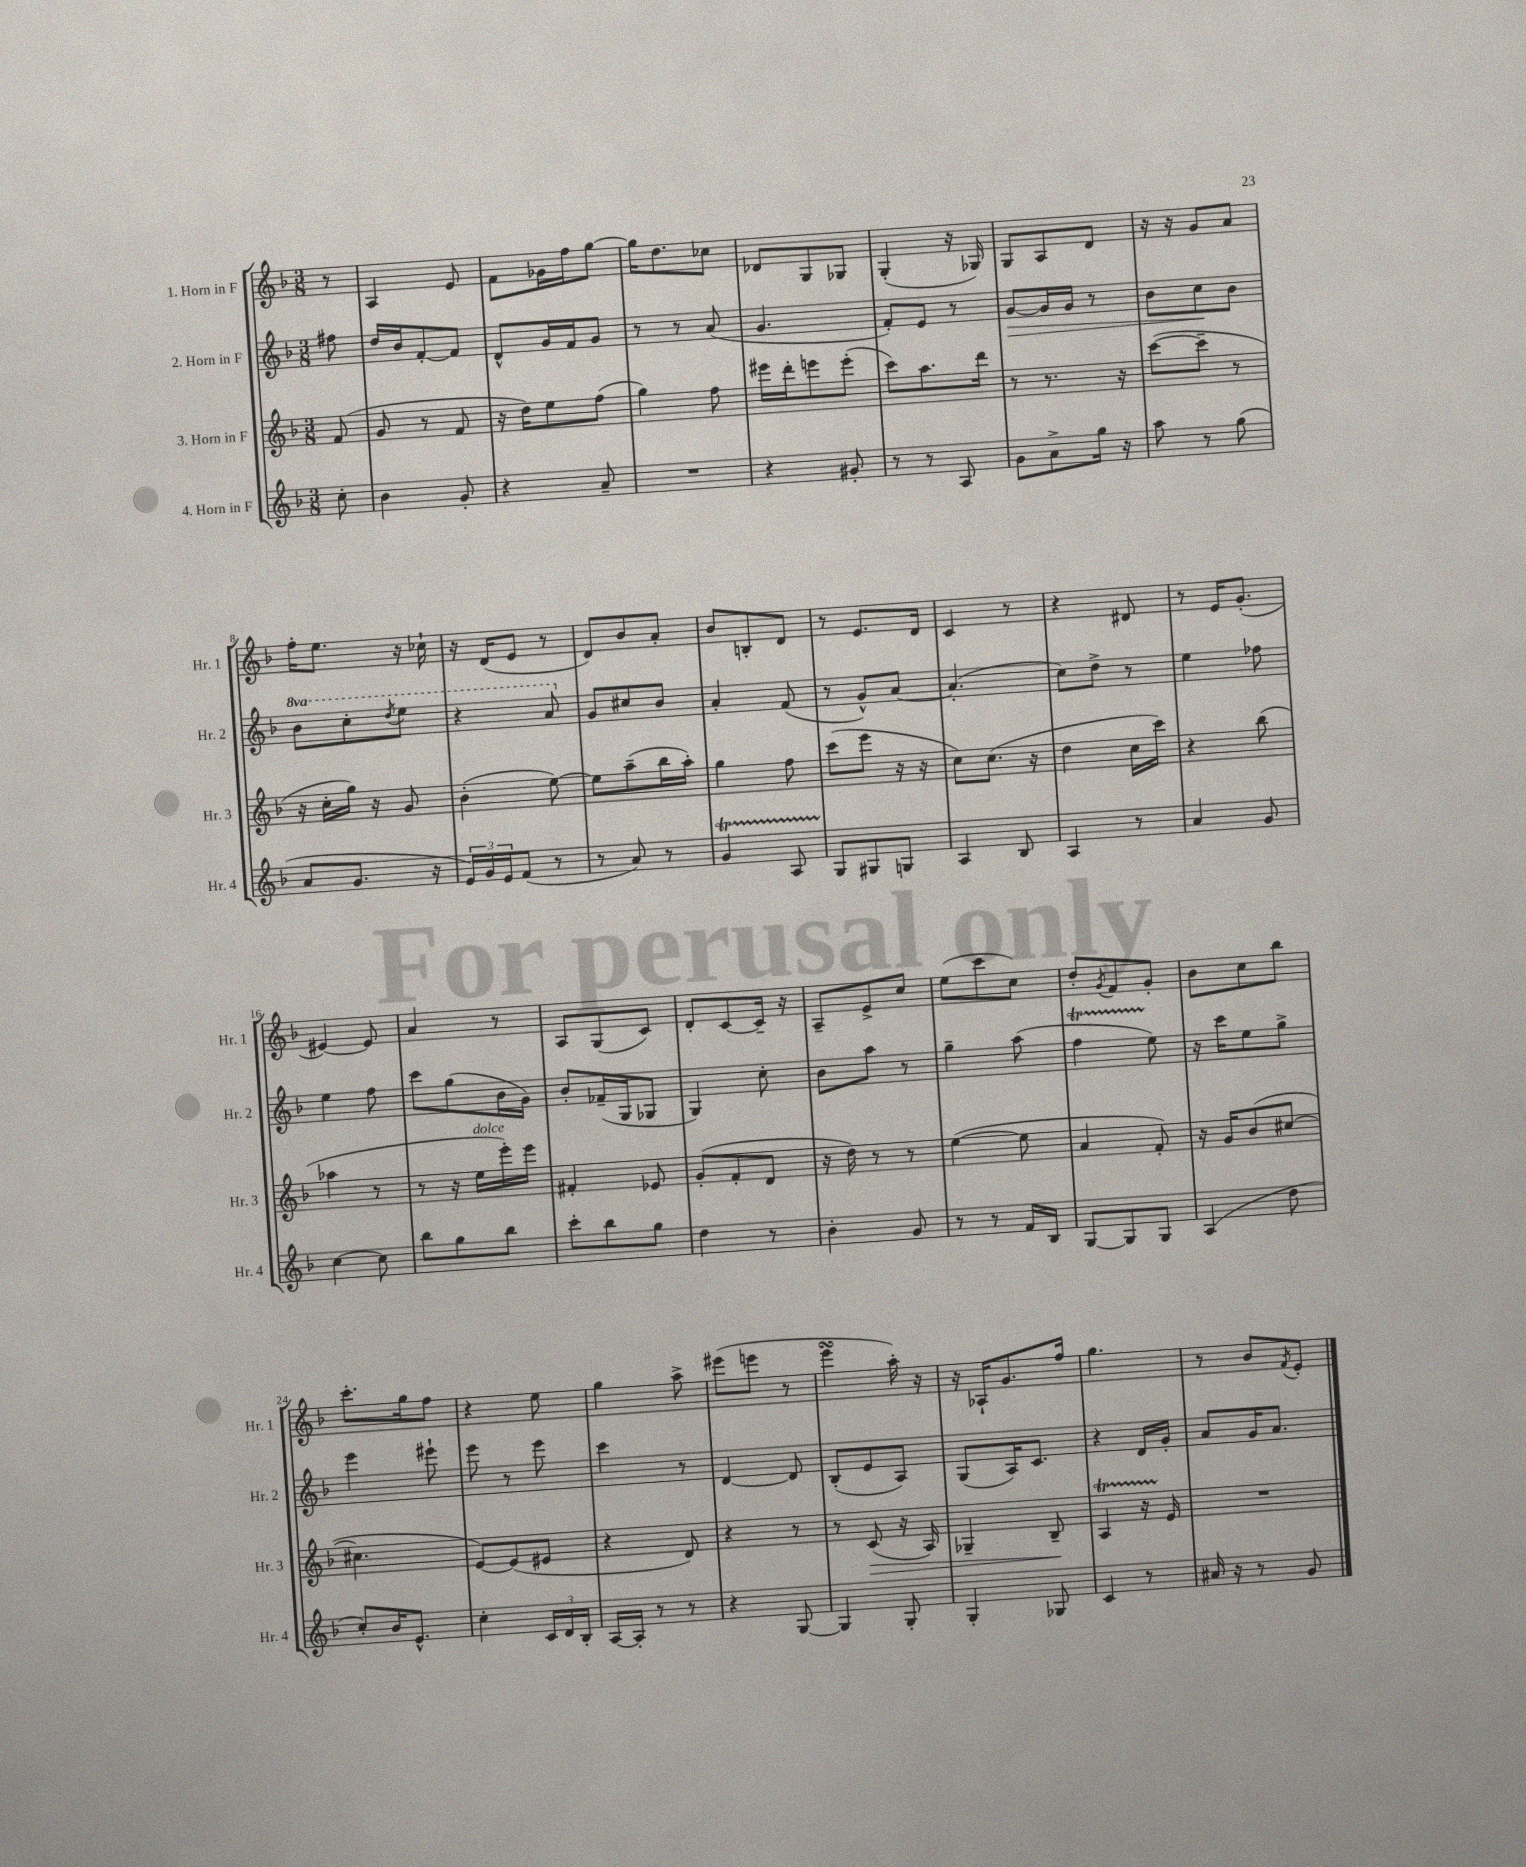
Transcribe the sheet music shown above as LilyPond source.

<<
\new StaffGroup <<
\new Staff = "s0" \with { instrumentName = "1. Horn in F" shortInstrumentName = "Hr. 1" } {
    \clef treble \key f \major \numericTimeSignature \time 3/8 \partial 8
    r8 |
    a4 e'8 |
    f'8 ges'16 f''16 g''8~ |
    g''16 d''8. ces''8 |
    des'8 g8 ges8 |
    g4-.( r16 ges16) |
    g8 a8 d'8 |
    r16 r16 g'8 a'8 |
    f''16-. e''8. r16 ces''16-! |
    r16 d'16( e'8 r8 |
    d'8) bes'8 a'8-. |
    bes'8 b8-. d'8 |
    r8 e'8. d'16 |
    c'4 r8 |
    r4 dis'8 |
    r8 e'16 g'8.-.( |
    eis'4~) eis'8 |
    a'4 r8 |
    a8 g8( c'8) |
    d'8-. c'8~ c'16-- r16 |
    a8-- e'8-> c''8 |
    e''8( c'''8 c''8) |
    d''8-. \acciaccatura { g'8 } f'8 g'8-. |
    bes'8 c''8 bes''8 |
    c'''8.-. g''16 f''8 |
    r4 e''8 |
    g''4 a''8-> |
    eis'''8( e'''8 r8 |
    e'''4\turn a''16-.) r16 |
    r16 aes16-! g'8. f''16 |
    g''4. |
    r8 bes'8 \acciaccatura { f'8 } e'8-. \bar "|." |
}
\new Staff = "s1" \with { instrumentName = "2. Horn in F" shortInstrumentName = "Hr. 2" } {
    \clef treble \key f \major \numericTimeSignature \time 3/8 \set Staff.ottavationMarkups = #ottavation-simple-ordinals \partial 8
    fis''8 |
    d''16 bes'16 f'8~-. f'8 |
    d'8-^ g'16 f'16 g'8 |
    r8 r8 a'8( |
    g'4. |
    f'8-.) e'8 r8 |
    g'8~\> g'16 g'16 r8 |
    bes'8 c''8\! bes'8 |
    \ottava #1 bes''8 c'''8-. \acciaccatura { d'''8 } e'''8 |
    r4 a''8 \ottava #0 |
    g'8 cis''8 bes'8 |
    a'4-. f'8( |
    r8 g'8-^) a'8~ |
    a'4.-.( |
    c''8) d''8-> r8 |
    e''4 fes''8 |
    e''4 f''8 |
    c'''8 g''8( bes'16 g'16) |
    bes'8-. fes'16--( g16 ges8 |
    g4) c''8-. |
    bes'8 a''8 r8 |
    g''4-- a''8( |
    f''4\startTrillSpan e''8\stopTrillSpan) |
    r16 c'''16 e''8 g''8-> |
    e'''4 eis'''8-! |
    e'''8 r8 e'''8 |
    c'''4 r8 |
    d'4~ d'8 |
    bes8-.( e'8 a8) |
    g8( a16) c'8. |
    r4 d'16 g'16-. |
    a'8 g'16 a'8. \bar "|." |
}
\new Staff = "s2" \with { instrumentName = "3. Horn in F" shortInstrumentName = "Hr. 3" } {
    \clef treble \key f \major \numericTimeSignature \time 3/8 \partial 8
    f'8( |
    g'8 r8 f'8 |
    r16 d''16) e''8 f''8( |
    g''4) f''8 |
    eis'''16 d'''16-. e'''8 e'''8-.( |
    c'''8) a''8. d'''16 |
    r8 r8. r16 |
    c'''8~( c'''8-- r8 |
    r16 c''16-. g''16) r16 g'8 |
    bes'4-.( e''8~) |
    e''8 a''8--( bes''16 a''16-.) |
    g''4 f''8 |
    c'''8( e'''8 r16 r16 |
    c''8) c''8.( r16 |
    d''4 c''16 c'''16) |
    r4 bes''8( |
    aes''4 r8 |
    r8 r16 e''16^\markup { \italic "dolce" } e'''16-.) e'''16 |
    fis'4-. ees'8 |
    g'8-.( f'8-. d'8 |
    r16 d''16) r8 r8 |
    e''4~( e''8 |
    a'4 f'8-.) |
    r16 g'16 bes'8( cis''8~ |
    cis''4. |
    e'8~) e'8( eis'8 |
    r4 d'8) |
    r4 r8 |
    r8 c'8\>( r16 a16) |
    ges4-- bes8--\! |
    a4\startTrillSpan r16 e'16\stopTrillSpan |
    R4. \bar "|." |
}
\new Staff = "s3" \with { instrumentName = "4. Horn in F" shortInstrumentName = "Hr. 4" } {
    \clef treble \key f \major \numericTimeSignature \time 3/8 \partial 8
    c''8-. |
    bes'4 g'8-. |
    r4 a'8-- |
    R4. |
    r4 gis'8-. |
    r8 r8 a8 |
    g'8 a'8-> g''16 r16 |
    a''8 r8 g''8( |
    a'8 g'8. r16 |
    \tuplet 3/2 { e'16) g'16 e'16 } f'8( r8 |
    r8 a'8) r8 |
    g'4\startTrillSpan a8 |
    g8\stopTrillSpan gis8 g8 |
    a4 bes8 |
    a4 r8 |
    a'4 g'8 |
    c''4~ c''8 |
    bes''8 g''8 bes''8 |
    c'''8-. bes''8 g''8 |
    d''4 r8 |
    bes'4-. g'8 |
    r8 r8 f'16 bes16 |
    g8~ g8 g8 |
    a4( d''8 |
    c''8-.) bes'16 e'8.-^ |
    c''4-. \tuplet 3/2 { c'16 d'16 bes16-. } |
    a16~ a16-. r8 r8 |
    r4 g8~ |
    g4 g8-. |
    g4-. ges8 |
    c'4 r8 |
    ais'16 r16 r8 g'8 \bar "|." |
}
>>
>>
